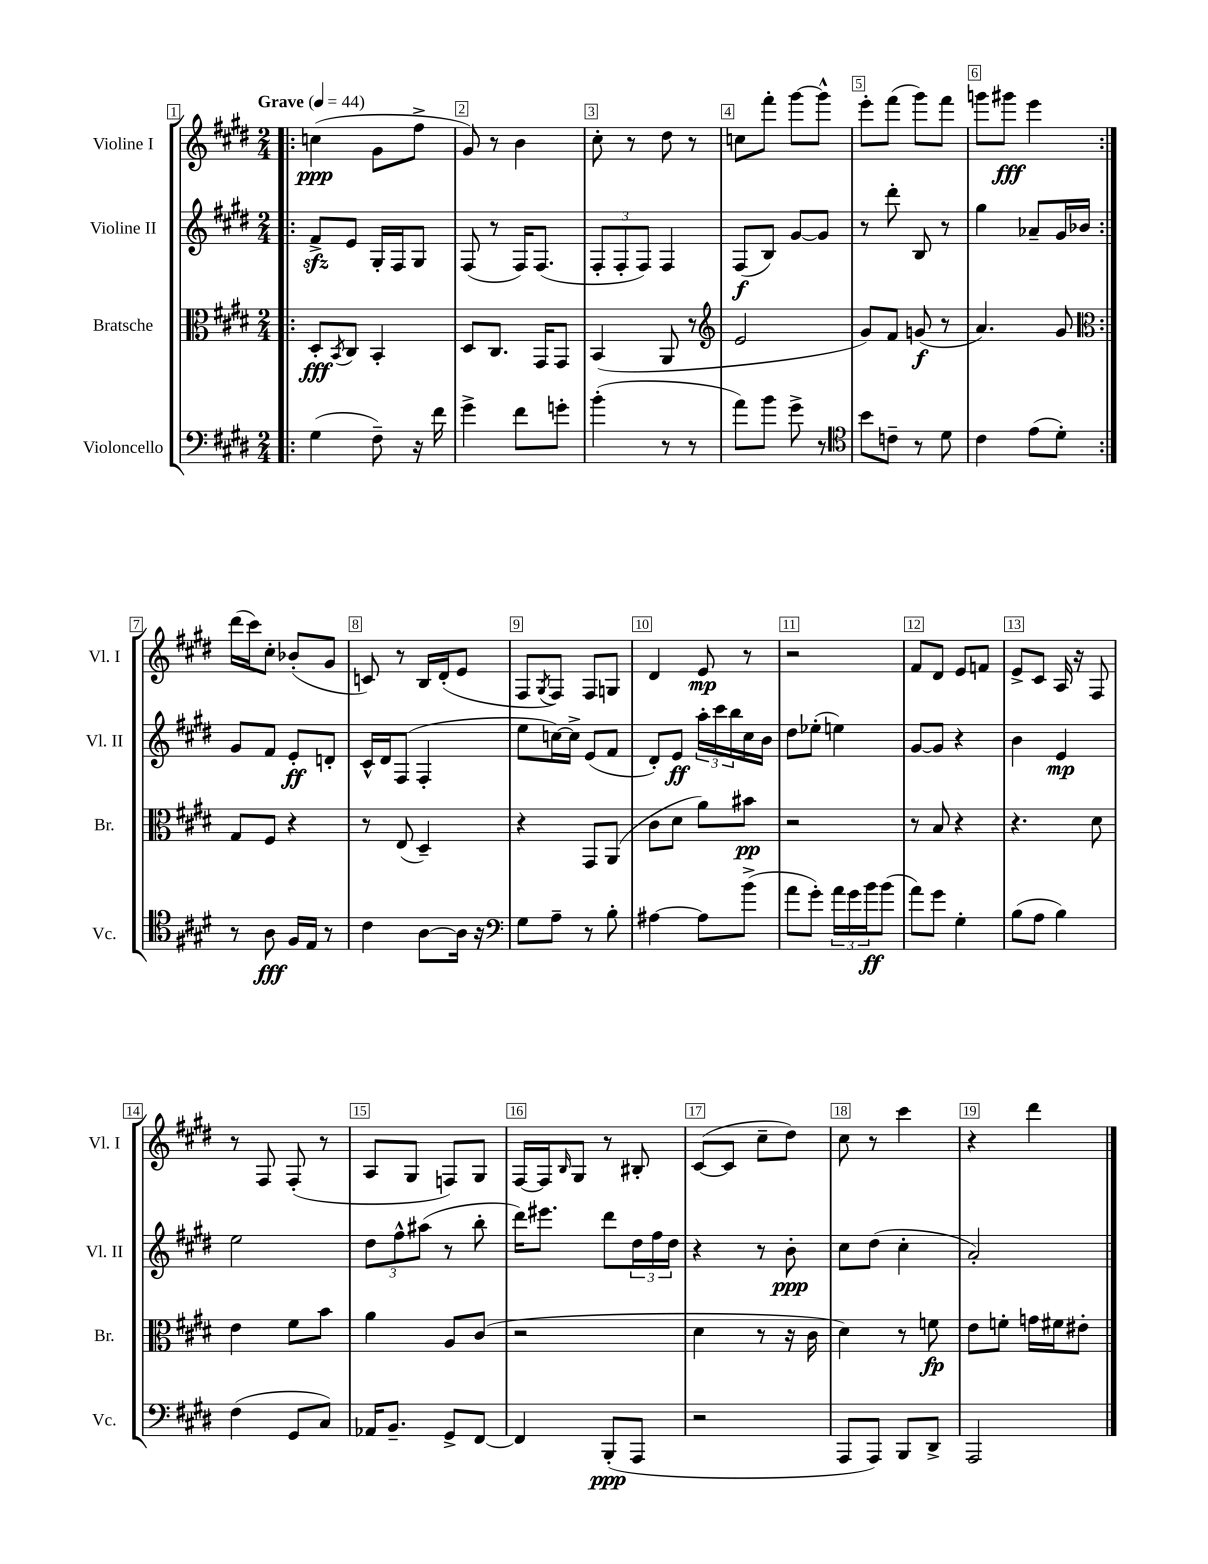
<<
\new StaffGroup <<
\new Staff = "s0" \with { instrumentName = "Violine I" shortInstrumentName = "Vl. I" } {
    \clef treble \key e \major \numericTimeSignature \time 2/4 \tempo "Grave" 4 = 44
    \repeat volta 2 { \bar ".|:" c''4\ppp( gis'8 fis''8-> |
    gis'8) r8 b'4 |
    cis''8-. r8 dis''8 r8 |
    c''8 fis'''8-. gis'''8~ gis'''8-^ |
    e'''8-. fis'''8( gis'''8) fis'''8 |
    g'''8 gis'''8\fff e'''4 | }
    dis'''16( cis'''16) cis''8-. bes'8-.( gis'8 |
    c'8) r8 b16 dis'16-.( e'8 |
    fis8 \acciaccatura { gis8 } fis8) fis8 g8 |
    dis'4 e'8\mp r8 |
    r2 |
    fis'8 dis'8 e'8 f'8 |
    e'8-> cis'8 a16 r16 fis8 |
    r8 fis8 fis8-.( r8 |
    a8 gis8 f8) gis8 |
    fis16~ fis16 \grace { b16 } gis8 r8 bis8-. |
    cis'8~( cis'8 cis''8-- dis''8) |
    cis''8 r8 cis'''4 |
    r4 dis'''4 \bar "|." |
}
\new Staff = "s1" \with { instrumentName = "Violine II" shortInstrumentName = "Vl. II" } {
    \clef treble \key e \major \numericTimeSignature \time 2/4
    \repeat volta 2 { \bar ".|:" fis'8->\sfz e'8 gis16-. fis16 gis8 |
    fis8( r8 fis16) fis8.( |
    \tuplet 3/2 { fis8-. fis8-. fis8) } fis4 |
    fis8\f( b8) gis'8~ gis'8 |
    r8 dis'''8-. b8 r8 |
    gis''4 aes'8-- gis'16 bes'16 | }
    gis'8 fis'8 e'8-.\ff d'8-. |
    cis'16-^ dis'16 fis8( fis4-. |
    e''8 c''16~) c''16-> e'8( fis'8 |
    dis'8-.) e'8\ff \tuplet 3/2 { a''16-. cis'''16 b''16 } cis''16 b'16 |
    dis''8 ees''8-.( e''4) |
    gis'8~ gis'8 r4 |
    b'4 e'4\mp |
    e''2 |
    \tuplet 3/2 { dis''8 fis''8-^ ais''8( } r8 b''8-. |
    dis'''16) eis'''8. dis'''8 \tuplet 3/2 { dis''16 fis''16 dis''16 } |
    r4 r8 b'8-.\ppp |
    cis''8 dis''8( cis''4-. |
    a'2-.) \bar "|." |
}
\new Staff = "s2" \with { instrumentName = "Bratsche" shortInstrumentName = "Br." } {
    \clef alto \key e \major \numericTimeSignature \time 2/4
    \repeat volta 2 { \bar ".|:" dis8-.\fff \acciaccatura { b,8 } cis8 b,4-. |
    dis8 cis8. gis,16 gis,8 |
    b,4( a,8 r8 |
    \clef treble e'2 |
    gis'8) fis'8 g'8\f( r8 |
    a'4.) gis'8 | }
    \clef alto gis8 fis8 r4 |
    r8 e8( dis4--) |
    r4 gis,8 a,8( |
    cis'8 dis'8 a'8) bis'8\pp |
    r2 |
    r8 b8 r4 |
    r4. dis'8 |
    e'4 fis'8 b'8 |
    a'4 a8 cis'8( |
    r2 |
    dis'4 r8 r16 cis'16 |
    dis'4) r8 f'8\fp |
    e'8 f'8-. g'16 fis'16 eis'8-. \bar "|." |
}
\new Staff = "s3" \with { instrumentName = "Violoncello" shortInstrumentName = "Vc." } {
    \clef bass \key e \major \numericTimeSignature \time 2/4
    \repeat volta 2 { \bar ".|:" gis4( fis8--) r16 fis'16 |
    gis'4-> fis'8 g'8-. |
    b'4-.( r8 r8 |
    a'8) b'8 gis'8-> r8 |
    \clef tenor b'8 c'8-- r8 dis'8 |
    cis'4 e'8( dis'8-.) | }
    r8 a8\fff fis16 e16 r8 |
    cis'4 a8~ a16 r16 |
    \clef bass gis8 a8-- r8 b8-. |
    ais4~ ais8 b'8->( |
    a'8 gis'8-.) \tuplet 3/2 { a'16 gis'16 b'16\ff } b'8( |
    a'8) gis'8 gis4-. |
    b8( a8 b4) |
    fis4( gis,8 cis8) |
    aes,16 b,8.-- gis,8-> fis,8~ |
    fis,4 b,,8-.\ppp( a,,8 |
    r2 |
    a,,8 a,,8) b,,8 dis,8-> |
    a,,2 \bar "|." |
}
>>
>>
\layout { \context { \Score \override BarNumber.break-visibility = ##(#f #t #t) barNumberVisibility = #all-bar-numbers-visible \override BarNumber.stencil = #(make-stencil-boxer 0.1 0.3 ly:text-interface::print) } }
